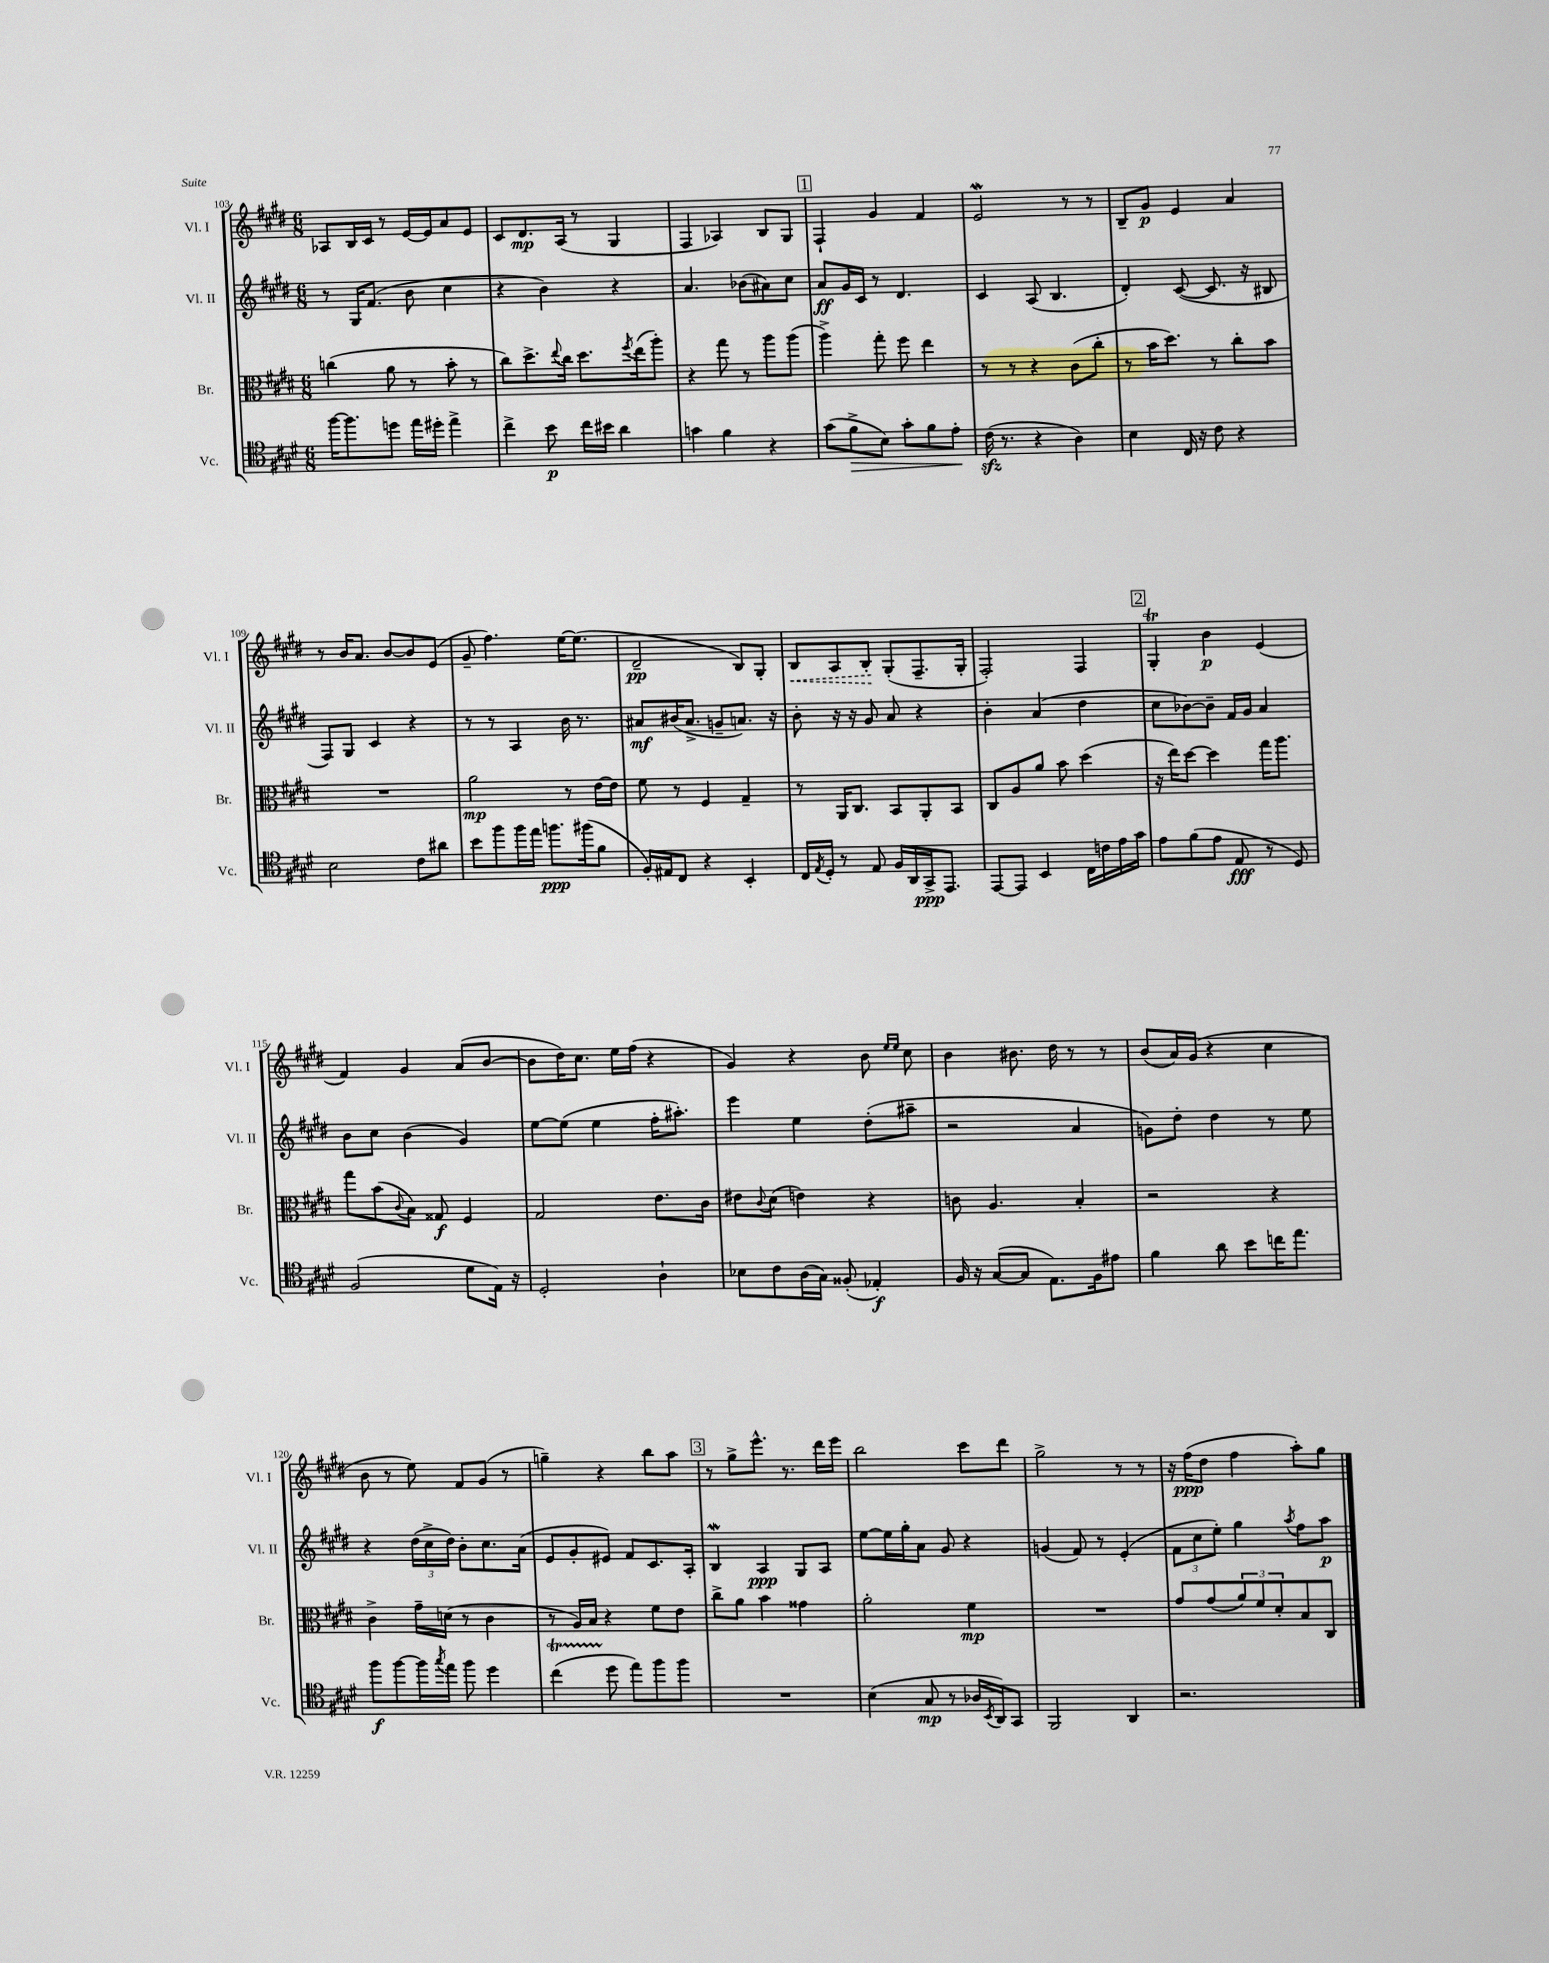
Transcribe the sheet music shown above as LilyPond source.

<<
\new StaffGroup <<
\new Staff = "s0" \with { instrumentName = "Vl. I" shortInstrumentName = "Vl. I" } {
    \clef treble \key e \major \numericTimeSignature \time 6/8
    aes8 b16 cis'16 r8 e'16~ e'16 a'8 e'8 |
    cis'8 dis'8.\mp a16( r8 gis4 |
    fis4 aes4) b8 gis8 |
    \mark \markup { \box "1" } fis4-! gis'4 fis'4 |
    e'2\mordent r8 r8 |
    b8-- gis'8\p e'4 a'4 |
    r8 b'16 a'8. b'8~ b'8 e'8( |
    gis'8-- fis''4.) e''16~ e''8.( |
    dis'2--\pp b8) gis8-. |
    \once \override Hairpin.style = #'dashed-line b8\< a8 b8-.\! gis8-.( fis8.-- gis16-. |
    fis2-.) fis4 |
    \mark \markup { \box "2" } gis4-.\trill b'4\p e'4( |
    fis'4) gis'4 a'8( b'8~ |
    b'8 dis''16) cis''8. e''16 fis''16( r4 |
    gis'4) r4 b'8 \grace { e''16 e''16 } cis''8 |
    b'4 bis'8. dis''16 r8 r8 |
    b'8( a'16) gis'16( r4 cis''4 |
    b'8 r8 e''8) fis'8 gis'8( r8 |
    g''4--) r4 b''8 a''8 |
    \mark \markup { \box "3" } r8 gis''8-> e'''8.-^ r8. dis'''16 e'''16 |
    b''2 cis'''8 dis'''8 |
    gis''2-> r8 r8 |
    r16 fis''16\ppp( dis''8 fis''4 a''8-.) gis''8 \bar "|." |
}
\new Staff = "s1" \with { instrumentName = "Vl. II" shortInstrumentName = "Vl. II" } {
    \clef treble \key e \major \numericTimeSignature \time 6/8
    r8 gis16 fis'8.( b'8 cis''4 |
    r4 b'4) r4 |
    a'4. bes'8( ais'8) cis''8 |
    \mark \markup { \box "1" } a'8\ff gis'16 cis'16 r8 dis'4. |
    cis'4 a8( b4. |
    dis'4-.) cis'8~( cis'8. r16 bis8 |
    fis8) gis8 cis'4 r4 |
    r8 r8 a4 b'16 r8. |
    ais'8\mf bis'16( ais'8.-> g'8-- a'8.) r16 |
    b'8-. r16 r16 gis'8 a'8 r4 |
    b'4-. a'4( dis''4 |
    \mark \markup { \box "2" } cis''8 bes'8~) bes'8-- fis'16 gis'16 a'4 |
    b'8 cis''8 b'4( gis'4) |
    e''8~ e''8( e''4 fis''16-. ais''8.-.) |
    e'''4 e''4 dis''8-.( ais''8-- |
    r2 a'4 |
    g'8) dis''8-. dis''4 r8 e''8 |
    r4 \tuplet 3/2 { dis''16( cis''16-> dis''16) } b'8-. cis''8. a'16( |
    e'8 gis'8-. eis'8) fis'8 cis'8. a16-. |
    \mark \markup { \box "3" } b4\mordent a4\ppp gis8 a8 |
    e''8~ e''16 gis''16-. a'8 gis'8 r4 |
    g'4( fis'8) r8 e'4-.( |
    \tuplet 3/2 { fis'8 cis''8 e''8-.) } gis''4 \acciaccatura { a''8 } fis''8 a''8\p \bar "|." |
}
\new Staff = "s2" \with { instrumentName = "Br." shortInstrumentName = "Br." } {
    \clef alto \key e \major \numericTimeSignature \time 6/8
    c''4( a'8 r8 b'8-. r8 |
    cis''8) dis''8.-> \appoggiatura { e''8 } cis''16 dis''8. \acciaccatura { fis''8 } e''16( a''8-.) |
    r4 gis''8 r8 a''8 a''8( |
    \mark \markup { \box "1" } a''4->) gis''8-. fis''8 e''4 |
    r8 r8 r4 cis'8( cis''8-. |
    r8 b'16 dis''8.) r8 cis''8-. b'8 |
    R2. |
    a'2\mp r8 e'16~ e'16 |
    fis'8 r8 fis4 gis4-- |
    r8 a,16 cis8. b,8 a,8-. b,8 |
    cis8 a8 a'8 b'8 dis''4( |
    \mark \markup { \box "2" } r16 e''16) dis''8~ dis''4 gis''16 a''8. |
    gis''8 b'8( \appoggiatura { cis'8 } b8) gisis8\f fis4 |
    gis2 e'8. cis'16 |
    eis'8 \appoggiatura { cis'8 } dis'8( e'4) r4 |
    c'8 a4. b4-. |
    r2 r4 |
    cis'4-> gis'16-- d'16( r8 cis'4 |
    r8 a16) b16 r4 fis'8 e'8 |
    \mark \markup { \box "3" } cis''8-> a'8 b'4 gisis'4 |
    a'2-. fis'4\mp |
    R2. |
    gis'8 gis'8( \tuplet 3/2 { a'8) fis'8 dis'8-. } b8 cis8 \bar "|." |
}
\new Staff = "s3" \with { instrumentName = "Vc." shortInstrumentName = "Vc." } {
    \clef tenor \key e \major \numericTimeSignature \time 6/8
    fis''16~ fis''8. d''8 e''16 dis''16-. e''4-> |
    cis''4-> b'8\p cis''16 bis'16 a'4 |
    g'4 fis'4 r4 |
    \mark \markup { \box "1" } gis'8( fis'8->\> b8) gis'8-. fis'8 e'8-.\! |
    cis'16\sfz( r8. r4 a4) |
    b4 cis16 r16 cis'8 r4 |
    b2 cis'8 ais'8 |
    b'8 fis''8 fis''16 e''16 f''8.\ppp fis''16( fis'8 |
    fis16-.) eis16 cis8 r4 b,4-. |
    cis16 \acciaccatura { e8 } dis16-. r8 e8 fis16 a,16 gis,16->\ppp e,8. |
    e,8~ e,8 b,4 cis16 c'16 e'16 gis'16 |
    \mark \markup { \box "2" } e'8 fis'8( e'8 e8\fff r8 dis8) |
    fis2( dis'8 e16) r16 |
    dis2-. a4-! |
    bes8 cis'8 a16( gis16) fisis8-.( ees4-.\f) |
    fis16 r16 gis8~( gis8 e8.) fis16 eis'8 |
    fis'4 a'8 b'8 c''16 e''8. |
    fis''8\f fis''8~ fis''16 \acciaccatura { gis''8 } e''16 fis''8 dis''4 |
    cis''4\startTrillSpan( dis''8\stopTrillSpan e''8) fis''8 fis''8 |
    \mark \markup { \box "3" } R2. |
    b4( gis8\mp r8 aes16 \acciaccatura { b,8 } a,16) gis,8 |
    fis,2 a,4 |
    r2. \bar "|." |
}
>>
>>
\layout { \context { \Score currentBarNumber = #103 } }
